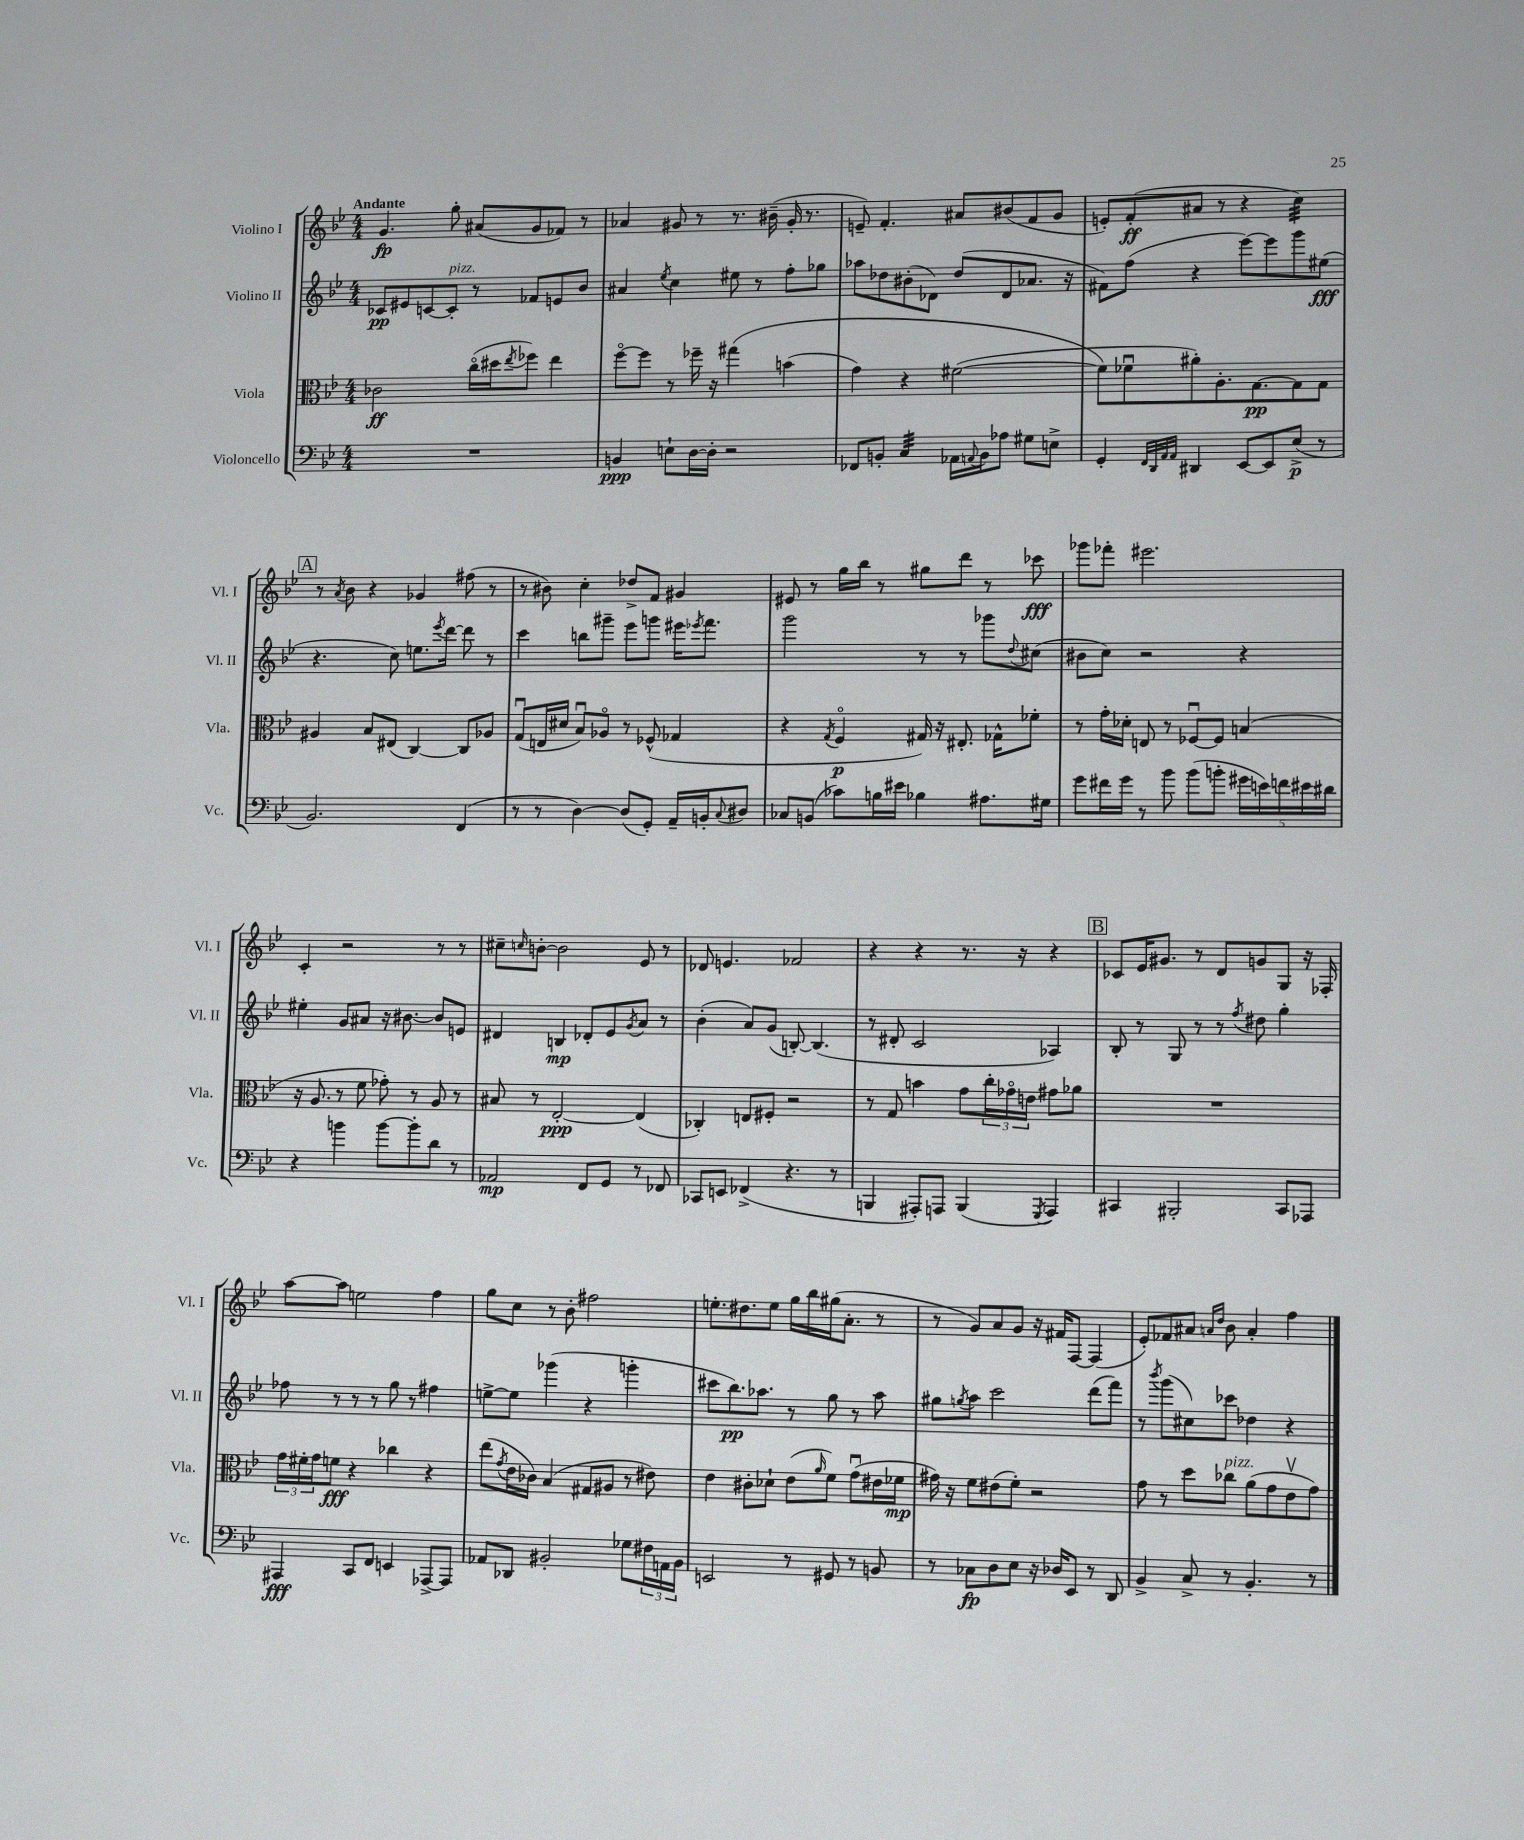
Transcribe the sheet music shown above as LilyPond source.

<<
\new StaffGroup <<
\new Staff = "s0" \with { instrumentName = "Violino I" shortInstrumentName = "Vl. I" } {
    \clef treble \key bes \major \numericTimeSignature \time 4/4 \tempo "Andante"
    g'4.\fp g''8-. ais'8( g'8 fes'8) r8 |
    aes'4 gis'8 r8 r8. bis'16--( gis'16-. r8. |
    e'8--) f'4.-. ais'8 bis'8( f'8 g'8 |
    e'8-.) f'8-.\ff( ais'8 r8 r4 c''4:32) |
    \mark \markup { \box "A" } r8 \acciaccatura { a'8 } bes'8 r4 ges'4 fis''8( r8 |
    r8 bis'8) c''4-. des''8-> f'8 gis'4 |
    eis'8 r8 g''16 bes''16 r8 gis''8 d'''8 r8 ces'''8\fff |
    ges'''8 fes'''8-. eis'''2. |
    c'4-. r2 r8 r8 |
    cis''8-- \grace { c''16 } b'8~-. b'2 ees'8 r8 |
    des'8 e'4. fes'2 |
    r4 r4 r8. r16 r4 |
    \mark \markup { \box "B" } ces'8 ees'16 gis'8. r8 d'8 g'8 g8 r16 fes16-. |
    a''8~ a''8 e''2 f''4 |
    g''8 c''8 r8 bes'8-. fis''2 |
    e''8.-. dis''8. e''8 g''16 bes''16 gis''16( a'8.-. r8 |
    r8 g'8) a'8 g'8 r16 fis'16 f8~ f4( |
    ees'8-.) fes'8 ais'8 \grace { a'16 d''16 } bes'8 a'4-. f''4 \bar "|." |
}
\new Staff = "s1" \with { instrumentName = "Violino II" shortInstrumentName = "Vl. II" } {
    \clef treble \key bes \major \numericTimeSignature \time 4/4
    ces'8\pp eis'8 c'8~ c'8-.^\markup { \italic "pizz." } r8 fes'8 e'8 bes'8 |
    ais'4 \acciaccatura { ees''8 } c''4 eis''8 r8 f''8-. ges''8 |
    aes''8 des''8 bis'8-.( des'8) des''8( des'8 aes'8. r16 |
    fis'8) f''8( r4 ees'''8~) ees'''8 g'''8 eis''8\fff( |
    \mark \markup { \box "A" } r4. c''8) e''8. \acciaccatura { ees'''8 } d'''16~ d'''8 r8 |
    c'''4 b''8 gis'''8-- ees'''8 g'''8 eis'''16 \acciaccatura { ees'''8 } f'''8. |
    g'''2 r8 r8 ges'''8 \appoggiatura { d''8 } cis''8( |
    bis'8 c''8) r2 r4 |
    eis''4-. g'8 ais'8 r16 bis'8.~ bis'8 e'8 |
    dis'4 b4\mp des'8-. ees'8 \acciaccatura { g'8 } a'8 r8 |
    bes'4-.( a'8) g'8( b8~-.) b4.( |
    r8 dis'8-. c'2 aes4) |
    \mark \markup { \box "B" } bes8-. r8 g8 r8 r8 \acciaccatura { f''8 } dis''8 g''4-. |
    fes''8 r8 r8 r8 g''8 r8 fis''4 |
    e''8~-> e''8 ges'''4( r4 g'''4-. |
    cis'''8 bes''8.\pp) aes''8. r8 g''8 r8 aes''8 |
    gis''8 \acciaccatura { g''8 } a''8 c'''2 d'''8( f'''8) |
    r8 \acciaccatura { bes'''8 } g'''8( cis''8) ces'''8 des''4 r4 \bar "|." |
}
\new Staff = "s2" \with { instrumentName = "Viola" shortInstrumentName = "Vla." } {
    \clef alto \key bes \major \numericTimeSignature \time 4/4
    ces'2\ff c''16\flageolet( dis''16 \acciaccatura { ees''8 } fes''8) ees''4 |
    f''8~\flageolet f''8 r8 fes''16-- r16 gis''4\( b'4( |
    g'4) r4 fis'2~( |
    fis'8\) fes'8\downbow ais'8-.) a8.-. g8.~\pp g8 g8 |
    \mark \markup { \box "A" } ais4 bes8 eis8( c4~) c8 aes8 |
    g8\downbow( e16 dis'16 bes8\downbow) aes8\flageolet r8 fes8-^( ges4 |
    r4 \acciaccatura { g8 } f4\flageolet\p gis16) r16 eis8.-. ges16-^ fes'8-. |
    r8 g'16-. des'16-. e8 r8 fes8~\downbow fes8 b4( |
    r16 a8. r8 f'8 ges'8-.) r8 a8 r8 |
    bis8 r8 ees2~-.\ppp ees4( |
    ces4-.) e8 fis8-. r2 |
    r8 g8 b'4 g'8 \tuplet 3/2 { c''16-. ges'16\flageolet e'16 } gis'8 aes'8 |
    \mark \markup { \box "B" } R1 |
    \tuplet 3/2 { g'16 fis'16-. g'16 } f'8\fff r4 ces''4 r4 |
    ees''8( \acciaccatura { g'8 } ees'16 ces'16) bes4( gis8 ais8 r8 eis'8) |
    ees'4 cis'8-. des'8-! ees'8( \grace { a'16 } f'8) g'8\downbow( eis'16 fes'16\mp |
    gis'16) r16 f'8 eis'8( f'8-.) r2 |
    g'8 r8 d''8 ces''8^\markup { \italic "pizz." } a'8( g'8 ees'8\upbow g'8) \bar "|." |
}
\new Staff = "s3" \with { instrumentName = "Violoncello" shortInstrumentName = "Vc." } {
    \clef bass \key bes \major \numericTimeSignature \time 4/4
    R1 |
    b,4\ppp e8-! d16~ d16-. r2 |
    fes,8 b,8-. c4:32 aes,16 \appoggiatura { a,8 } b,16 aes8 gis8 e8-> |
    g,4-. \grace { f,32 d,32 a,32 a,32 } dis,4 ees,8~ ees,8 ees8->\p( r8 |
    \mark \markup { \box "A" } bes,2.) f,4( |
    r8 r8 d4~) d8( g,8-.) a,16-- b,16-. \appoggiatura { c8 } dis8 |
    ces8 b,8( ces'8) b16 eis'16 bes4 ais8. gis16 |
    g'8 fis'16 g'16 r8 bes'8 bes'8( b'8-. \tuplet 5/4 { gis'16 e'16) f'16 eis'16 dis'16 } |
    r4 b'4 b'8~ b'8-. d'8 r8 |
    aes,2\mp f,8 g,8 r8 fes,8 |
    ces,8 e,8 fes,4->( r4. r8 |
    b,,4 ais,,8-.) a,,8 b,,4( \acciaccatura { g,,8 } a,,4) |
    \mark \markup { \box "B" } cis,4 bis,,2-. cis,8 aes,,8 |
    ais,,4\fff c,8 f,8 e,4 aes,,8~-> aes,,8 |
    aes,8 des,8 bis,2-. ges8 \tuplet 3/2 { fis16 a,16 bis,16 } |
    e,2 r8 gis,8 r8 b,8 |
    r8 ces8\fp d8 ees8 r16 des16 ees,8 r8 d,8 |
    bes,4-> c8-> r8 bes,4.-. r8 \bar "|." |
}
>>
>>
\layout { \context { \Score \remove "Bar_number_engraver" } }
